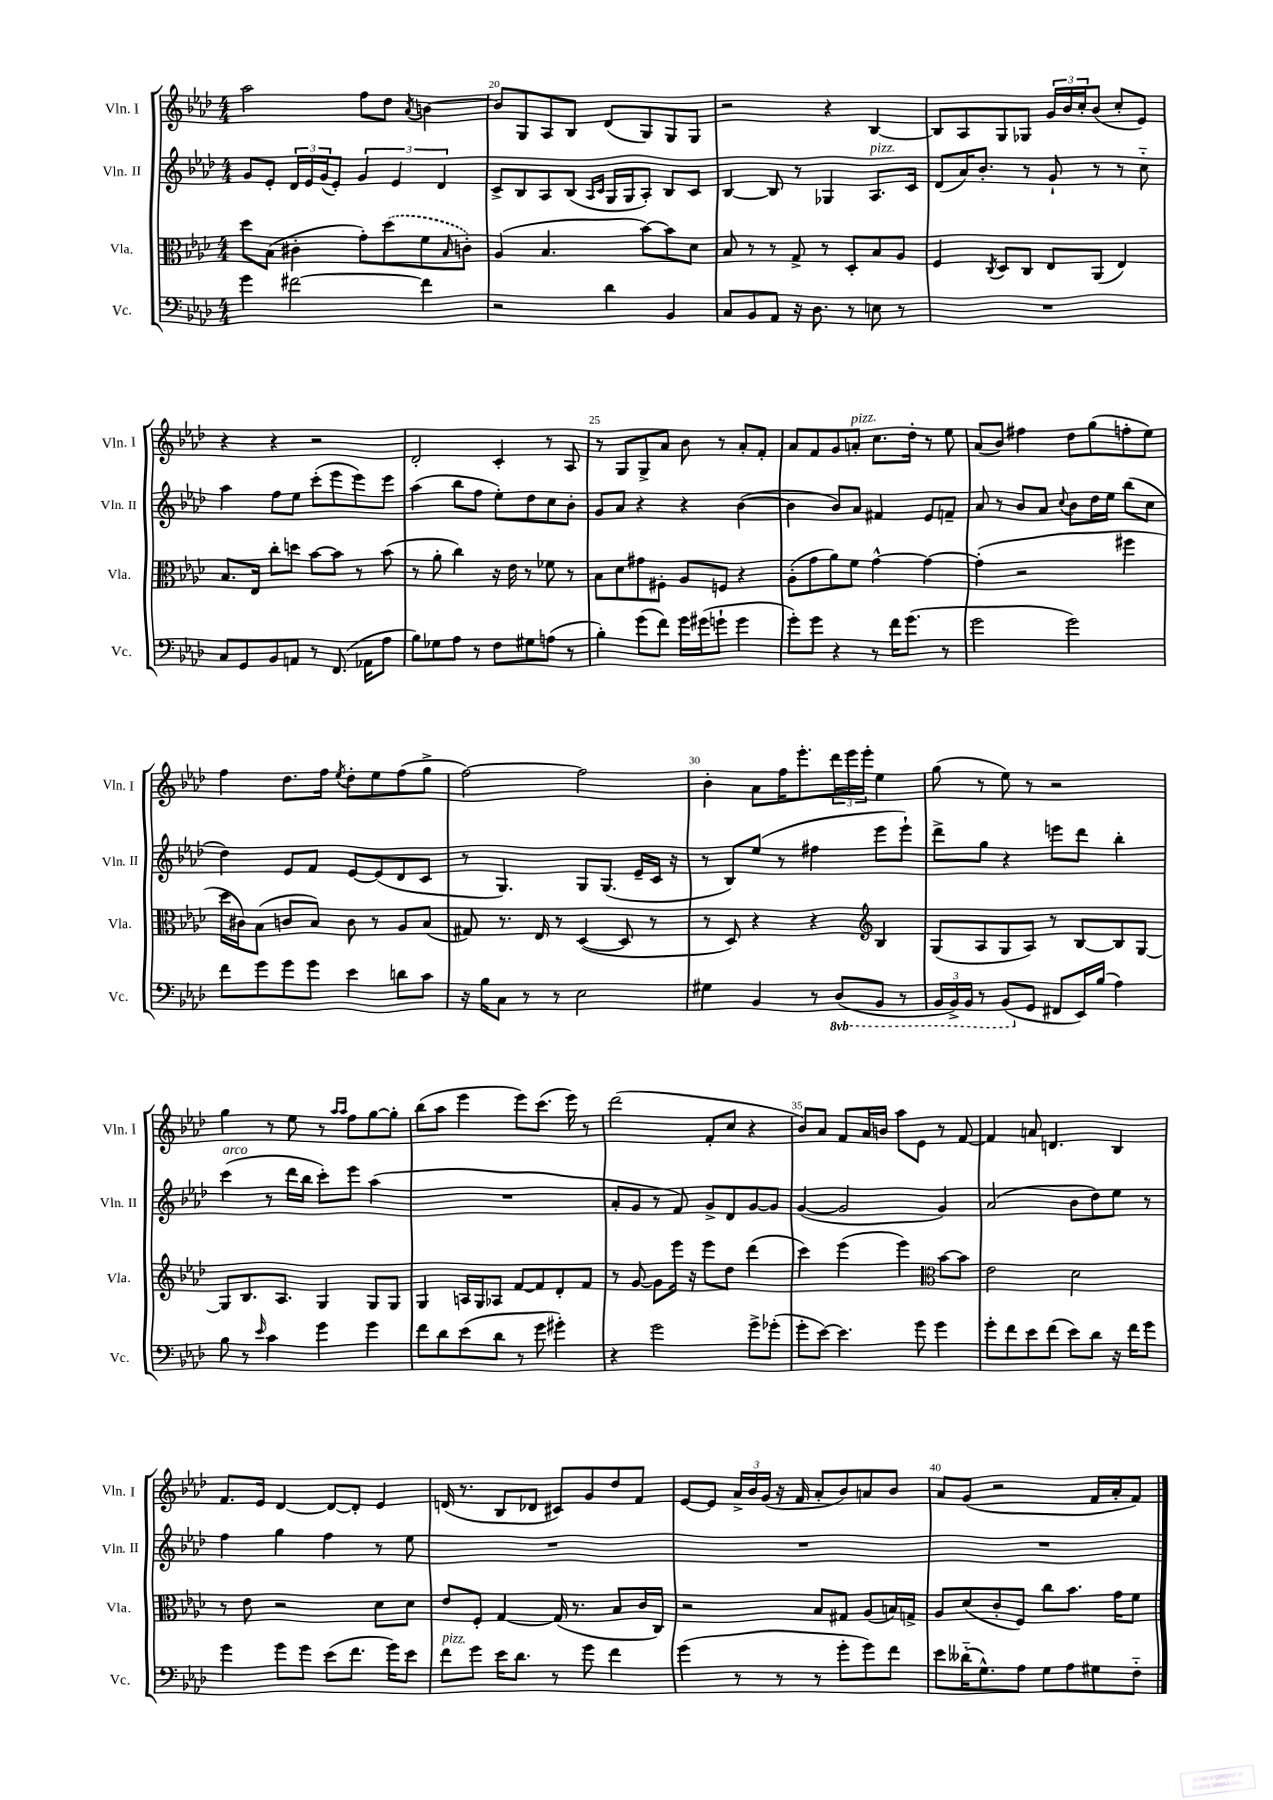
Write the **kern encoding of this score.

**kern	**kern	**kern	**kern
*staff4	*staff3	*staff2	*staff1
*clefF4	*clefC3	*clefG2	*clefG2
*k[b-e-a-d-]	*k[b-e-a-d-]	*k[b-e-a-d-]	*k[b-e-a-d-]
*M4/4	*M4/4	*M4/4	*M4/4
4g	8dd-	8g	2aa-
.	(8B-	8e-'	.
[2f#	4c#'	24d-	.
.	.	24e-	.
.	.	(24g	.
.	.	8e-')	.
.	8g')	6g	8ff
.	(8dd-	.	8dd-
.	.	6e-	.
.	.	.	8qa-
4f#]	8f	.	[4b
.	.	6d-	.
.	16qqB-	.	.
.	8c')	.	.
=	=	=	=
2r	(4A-	8c^	8b]
.	.	8B-	8G
.	4.B-	8A-	8A-
.	.	(8B-	8B-
.	.	16qqA-	.
.	.	16qqc	.
4d-	.	16G	(8d-
.	.	16G	.
.	[8b-)	8A-')	8G)
4BB-	8b-]	8B-	8G
.	8d-	8c	8G
=	=	=	=
8C	8B-	[4B-	2r
8BB-	8r	.	.
8AA-	8r	8B-]	.
16r	8G^	8r	.
8.D-	.	.	.
.	8r	4G-	4r
8r	8D-'	.	.
8E	8B-	8.A-	[4B-
8r	8A-	.	.
.	.	16c	.
=	=	=	=
1r	4F	(8d-	8B-]
.	.	16a-)	8A-
.	.	8.b-'	.
.	8qC	.	.
.	8D-	.	8G
.	8C	8r	8G-
.	8E-	8g`	24g
.	.	.	24b-
.	.	.	24cc'
.	(8AA-	8r	(8b-
.	4E-)	8r	8cc'
.	.	8cc'~	8e-)
=	=	=	=
8C	8.B-	4aa-	4r
8GG	.	.	.
.	16E-	.	.
8BB-	8cc'	8ff	4r
8AA	8dd	8ee-	.
8r	[8b-	(8ccc'	2r
(8.FF	8b-]	8eee-	.
.	8r	8eee-)	.
16AA-	.	.	.
8A-	(8b-	8eee-	.
=	=	=	=
8B-)	8r	(4aa-	2d-'
8G-	8a-'	.	.
8A-	4cc)	8bb-	.
8r	.	8ff	.
8F	16r	8ee-')	4c'
.	16e-	.	.
8G#	8r	8dd-	.
(8A	8f-	8cc	8r
8r	8r	8b-'	8A-
=	=	=	=
4B-')	8B-	8g	8r
.	8d-	8a-	8G
(8g	8g#	4r	8G^
8f)	8F#'	.	8a-
16g	8A-	4r	8b-
(16g#	.	.	.
8g`	8F	.	8r
4g	4r	([4b-	8a-'
.	.	.	8f'
=	=	=	=
8g')	(8A-'	4b-]	8a-
8g	8g	.	8f
4r	8a-)	8b-)	8g
.	8f	8a-	8a'
8r	[4g^^	4f#	8.cc
16f	.	.	.
(8.g	.	.	16dd-'
.	4g_	8e-	8r
8r	.	8f~	8ee-
=	=	=	=
2g	(4g']	8a-	(8a-
.	.	8r	8b-)
.	2r	8b-	4ff#
.	.	8a-	.
.	.	8qqcc	.
2g)	.	8b-	8dd-
.	.	16dd-	(8gg
.	.	16ee-	.
.	4ff#	(8bb-	8ff'
.	.	8cc	8ee-)
=	=	=	=
8f	16dd-	4dd-)	4ff
.	16c#)	.	.
8g	(8B-	.	.
8g	8c	8e-	8.dd-
8g	8B-)	8f	.
.	.	.	16ff
.	.	.	8qee-
4e-	8c	[8e-	8dd-'
.	8r	(8e-]	8ee-
8d	8A-	8d-	(8ff
8c	(8B-	8c	8gg^
=	=	=	=
16r	8G#)	8r	[2ff)
16B-	.	.	.
8C	8.r	4.G)	.
8r	.	.	.
.	16E-	.	.
8r	8r	.	.
2E-	([4D-	8G	2ff]
.	.	(8.G	.
.	8D-]	.	.
.	.	16e-~	.
.	8r	16c	.
.	.	16r	.
=	=	=	=
4G#	8r	8r	4b-'
.	8D-)	8B-)	.
4BB-	4r	(8ee-	8a-
.	.	8r	16ff
.	.	.	8.eee-'
8r	4r	4ff#	.
(8DD-	.	.	24ddd-
.	.	.	24eee-
.	.	.	24eee-'
*	*clefG2	*	*
8BBB-	4B-	8eee-	4ee-
8r	.	8eee-`)	.
=	=	=	=
24BBB-	(8G	8ddd-^	(8gg
24BBB-^)	.	.	.
24BBB-	.	.	.
8r	8A-	8gg	8r
(8BBB-	8G	4r	8ee-)
8GG	8A-)	.	8r
8FF#	8r	8eee	2r
16EE-)	[8B-	8ddd-	.
(16B-	.	.	.
4A-)	8B-]	4bb-'	.
.	[8G	.	.
=	=	=	=
8B-	8G]	(4ccc	4gg
8r	8.B-	.	.
16qqe-	.	.	.
4c	.	8r	8r
.	8.A-	.	.
.	.	16ddd-	8ee-
.	.	16bb-	.
4g	4G	8ccc')	8r
.	.	.	16qqaa-
.	.	.	16qqaa-
.	.	8eee-	8ff
4g	8G	(4aa-	[8gg
.	8G	.	8gg']
=	=	=	=
8f	4G	1r	(8bb-
8d-	.	.	8aa-
(8e-	16A	.	4eee-
.	16G	.	.
8d-	8A-	.	.
8r	[8f	.	8eee-)
8g	8f]	.	(8.ccc
4g#')	8d-'	.	.
.	.	.	16eee-)
.	8f	.	8r
=	=	=	=
4r	8r	8a-'	(2ddd-
.	[8g	8g	.
2g	8g]	8r	.
.	16eee-	8f)	.
.	16r	.	.
.	8eee-	8g^	8f'
.	8dd-	8d-	8cc
8g^	(4ddd-	[8g	4r
(8g-'	.	8g]	.
=	=	=	=
8g'	4ccc)	([4g	8b-)
[8e-)	.	.	8a-
4.e-]	(4eee-	2g]	8f
.	.	.	16a-
.	.	.	16b
.	4eee-)	.	8aa-
8g	.	.	8e-
*	*clefC3	*	*
4g	[8b-	4g)	8r
.	8b-]	.	[8f
=	=	=	=
8g'	2e-	(2a-	4f]
8f	.	.	.
8e-	.	.	8a
(8f	.	.	4.d
8e-)	2d-	8b-	.
8d-	.	8dd-)	.
16r	.	8ee-	4B-
16f	.	.	.
8g	.	8r	.
=	=	=	=
4g	8r	4ff	8.f
.	8e-	.	.
.	.	.	16e-
8g	2r	4gg	[4d-
8g	.	.	.
(8e-	.	4ff	8d-_
8.f	.	.	8d-']
.	8d-	8r	4e-
16g)	.	.	.
8e-	8d-	8ee-	.
=	=	=	=
8f	8e-	1r	(16d
.	.	.	8.r
8g	8F'	.	.
16e-	[4G	.	8B-
8.d-	.	.	.
.	.	.	8d-
8r	(16G]	.	8c#)
.	8.r	.	.
8g	.	.	8g
4f	8B-	.	8dd-
.	16c	.	8f
.	16C)	.	.
=	=	=	=
(4g	2r	1r	[8e-
.	.	.	8e-]
8r	.	.	24a-^
.	.	.	24b-
.	.	.	(24g
8r	.	.	16r
.	.	.	16f
8r	8B-	.	8a-'
8g'	8G#	.	8b-)
8g)	(8A-	.	8a
8f	16B)	.	8b-
.	16G^	.	.
=	=	=	=
8e-	8A-	1r	8a-
(16d--'~	(8d-	.	(8g
8.G^^)	.	.	.
.	8c'	.	2r
8A-	8F)	.	.
8G	8cc	.	.
8A-	8.b-	.	.
8G#	.	.	16f
.	16g	.	16a-'
8F'~	8f	.	8f)
==	==	==	==
*-	*-	*-	*-
